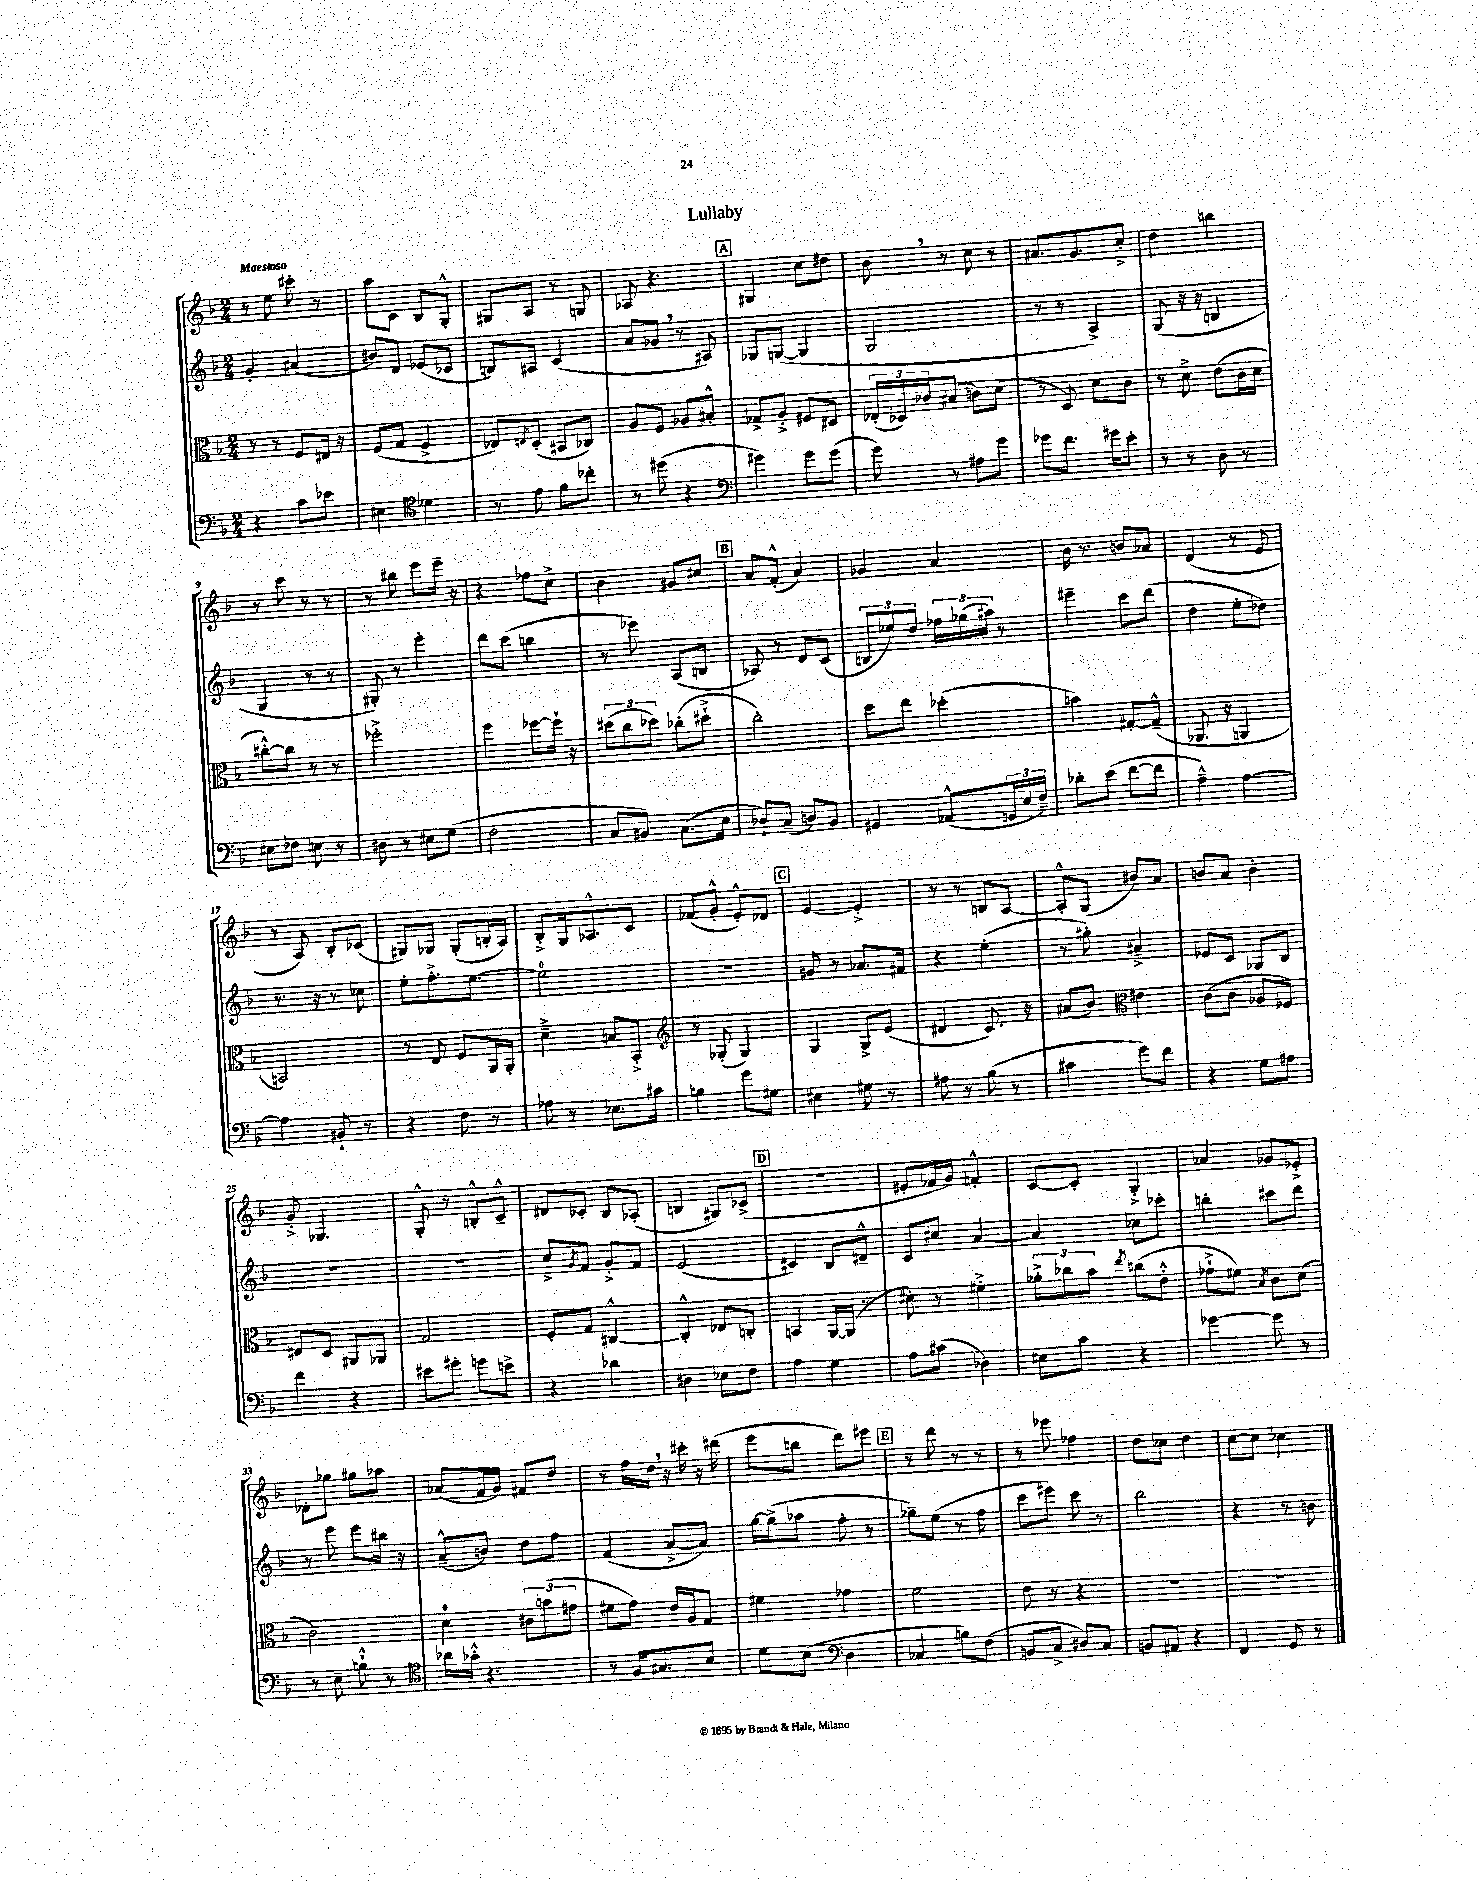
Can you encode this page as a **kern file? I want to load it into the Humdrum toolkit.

**kern	**kern	**kern	**kern
*part4	*part3	*part2	*part1
*staff4	*staff3	*staff2	*staff1
*clefF4	*clefC3	*clefG2	*clefG2
*k[b-]	*k[b-]	*k[b-]	*k[b-]
*M2/4	*M2/4	*M2/4	*M2/4
=1	=1	=1	=1
!	!	!	!LO:TX:a:B:t=Maestoso
4r	8r	4g'/	8r
.	8r	.	8ee\
8c\L	8F/L	(4a#X/	8ccc#X'\
8e-X\J	16E#X/Jk	.	8r
.	16r	.	.
=2	=2	=2	=2
4E#X\	(8F/L	8b#X/L)	8aa\L
.	8G/J	8d/J	8c\J
*clefC4	*	*	*
4d-X\	4F^/	(8e-X/L	8B-/L
.	.	8c-X/J	8G'^^/J
=3	=3	=3	=3
8r	8E-X/L)	8Bn/L)	8G#X/L
.	8qEn/	.	.
8e\	(8D'/J	8A#X/J	8A/J
8f\L	8BB#X/L	(4c/	8r
8cc-X'\J	8C-X/J)	.	8Gn/
=4	=4	=4	=4
8r	8A/L	8a/L	8A-X/
(8dd#X\	8F/J	8g-X,/J	4.r
4r	8A-X/L	8r	.
.	8B#X'^^/J	8A#X/)	.
!!LO:REH:place=s1:t=A
=5	=5	=5	=5
*clefF4	*	*	*
4g#X\)	8G-X^/L	8G-X/L	4G#X/
.	8A'^/J	([8Gn/J	.
8g#\L	8F#X/L	4G/]	8cc\L
(8g#\J	8D#X/J	.	8dd#X\J
=6	=6	=6	=6
8g\)	(24E-X'/LL	2G/	8b-,\
.	24D-X/)	.	.
.	24c-X/J	.	.
8r	(8B#X/J	.	8r
8A#X\L	8cn\L)	.	8cc\
8g\J	(8d\J	.	8r
=7	=7	=7	=7
8g-X\L	8r	8r	8.a#X/L
8.f\J	8D/)	8r	.
.	.	.	8.g/
.	8d\L	4A^/)	.
16g#X\KL	.	.	.
8e'\J	8c\J	.	8cc'^/J
=8	=8	=8	=8
8r	8r	(8G/	4dd\
8r	8d^\	16r	.
.	.	16r	.
8D\	(8e\L	4Bn/	4bbn\
8r	16c\L	.	.
.	16d\JJ	.	.
!!LO:LB:g=z
=9	=9	=9	=9
8E#X\L	[8cc#X'^^\L)	4G/	8r
8F-X\J	8cc#\J]	.	8ccc\
8En\	8r	8r	8r
8r	8r	8r	8r
=10	=10	=10	=10
8D#X\	2ff-X'^\	8G#X'/)	8r
8r	.	8r	8bb#X\
8E#X\L	.	4eee'\	8eee\L
(8G\J	.	.	16eee~\Jk
.	.	.	16r
=11	=11	=11	=11
2F\	4ff\	8ddd\L	4r
.	.	(8ccc\J	.
.	[8ff-X\L	4bbn\	8ff-X\L
.	16ff-`\Jk]	.	8cc^\J
.	16r	.	.
=12	=12	=12	=12
8C/L	(12dd#X\L	8r	4b-\
.	12cc\	.	.
8BB#X/J)	.	8eee-X\)	.
.	12dd-X\J)	.	.
(8.C\L	(8cc-X'\L	(8A/L	8g#X/L
.	8dd#X`^\J	8Bn/J	8cc#X/J
16E\Jk	.	.	.
!!LO:REH:place=s1:t=B
=13	=13	=13	=13
8D-X`/L)	2cc'\)	8A-X/)	8a/L
(8C~/J	.	8r	(8f'^^/J
8Dn/L)	.	8d/L	4a/)
8BB-/J	.	(8c/J	.
=14	=14	=14	=14
4GG#X/	8dd\L	12Bn/L	4g-X/
.	.	12ee-X/)	.
.	8ee\J	.	.
.	.	12dd/J	.
(8AA-X^^/L	(4dd-X'\	24ff-X\LL	4a/
.	.	(24gg-X\	.
.	.	24aa#X\JJ)	.
24GGn/L	.	8r	.
24E/	.	.	.
24F~/JJ)	.	.	.
=15	=15	=15	=15
8d-X'\L	4bn\)	4eee#X~\	16b-\
.	.	.	8.r
(8e\J	.	.	.
[8f\L	[8G#X'/L	8ccc\L	8bn/L
8f\J]	(8G#~^^/J]	(8ddd\J	8a-X/J
=16	=16	=16	=16
4A~^^\)	8.AA-X/	4dd\	(4d/
.	16r	.	.
[4A\	4AAn/	8ee'\L	8r
.	.	8dd-X\J)	8e/
!!LO:LB:g=z
=17	=17	=17	=17
4A\]	2BBn/)	8.r	8r
.	.	.	8A/)
.	.	16r	.
8BB#X`/	.	8r	8B-'/L
8r	.	8cc-X\	(8c-X/J
=18	=18	=18	=18
4r	8r	8ee'\L	8G#X/L)
.	8E/	8.ff'^\	8G-X/J
8F\	8F/L	.	(8G-'/L
.	.	[8.ee\J	.
8r	16AA/L	.	16Bn'/L
.	16AA'/JJ	.	16A/JJ)
=19	=19	=19	=19
8A-X\	4d~^\	2ee\]	8B-'^/L
8r	.	.	16G/k
.	.	.	8.A-X^^/
8.E-X\L	8Bn/L	.	.
.	8BB-'^/J	.	8c/J
16c#X\Jk	.	.	.
=20	=20	=20	=20
*	*clefG2	*	*
4Bn\	8r	2r	(8f-X/L
.	(8G-X'/	.	8g'^^/J
8g\L	4G-/)	.	8e'^^/L)
8G#X\J	.	.	8d-X/J
!!LO:REH:place=s1:t=C
=21	=21	=21	=21
4E#X\	4G/	8g#X/	[4e/
.	.	8r	.
8G#X\	8G^/L	8.a-X/L	4e'^/]
8r	(8e/J	.	.
.	.	16f#X/Jk	.
=22	=22	=22	=22
8A#X\	4d#X/	4r	8r
8r	.	.	8r
(8B-\	8.c/)	(4ee'\	8Bn/L
8r	.	.	[8A/J
.	16r	.	.
=23	=23	=23	=23
4c#X\	(8a#X/L	8r	8A'^^/L]
.	8b-/J)	8gg#X'\)	(8G/J
*	*clefC3	*	*
8g\L)	4e#X\	4a#X~^/	8b#X/L)
8f\J	.	.	8a/J
=24	=24	=24	=24
4r	(8c\L	8e-X/L	8bn/L
.	8c\J	8c/J	8a/J
8G\L	8A-X/L	8G-X/L	4b'\
8A#X\J	8F-X/J)	8B-/J	.
!!LO:LB:g=z
=25	=25	=25	=25
4f\	8E#X/L	2r	8g'^/
.	8D/J	.	4.G-X/
4r	8AA#X/L	.	.
.	8AA-X/J	.	.
=26	=26	=26	=26
8e#X\L	2G/	2r	8G'^^/
8g#X'\J	.	.	8r
8gn\L	.	.	8Bn'^^/L
8en^\J	.	.	8c~^^/J
=27	=27	=27	=27
4r	8F'/L	8cc^/L	8d#X/L
.	.	8qg/	.
.	8G/J	8f/J	8c-X'/J
4d-X\	[4C#X^^/	8g'^/L	8B-/L
.	.	8f/J	(8A-X'/J
=28	=28	=28	=28
4D#X\	4C#'^^/]	(2e/	4Bn/
8E-X\L	8E-X/L	.	8G#X/L)
8F\J	8Cn'/J	.	(8c-X^/J
!!LO:REH:place=s1:t=D
=29	=29	=29	=29
4A\	4BBn/	4c#X/)	2r
4G\	[16AA/LL	8B-/L	.
.	(16AA/JJ]	.	.
.	8r	8d#X~^^/J	.
=30	=30	=30	=30
8A\L	8d#X'\)	8c/L	8e#X'/L
(8c#X\J	8r	8cc#X/J	16f-X/L
.	.	.	16g/JJ)
4D-X\)	4f#X'^\	[4a/	4fn'^^/
=31	=31	=31	=31
8E#X\L	12a-X'^\L	4a/]	[8c/L
.	12cc-X\	.	.
8c\J	.	.	8c'/J]
.	12b-\J	.	.
.	8qee/	.	.
4r	(8ccn\L	8cc-X\L	4G'^/
.	8e'^^\J	8ccc-X'\J	.
=32	=32	=32	=32
[4g-X\	8g-X`^\L	4bbn'\	4a-X/
.	8f#X\J)	.	.
.	8qB-/	.	.
8g-\]	8c\L	8ccc#X\L	8g-X/L
8r	(8d\J	8ddd\J	8e-X'^/J
!!LO:LB:g=z
=33	=33	=33	=33
8r	2c\)	8r	8d-X'\L
8E~\	.	8eee\	8gg-X\J
8Bn`^^\	.	8eee\L	8gg#X\L
8r	.	16bb#X\Jk	8aa-X\J
.	.	16r	.
=34	=34	=34	=34
*clefC4	*	*	*
16a-X\LL	4d\	(8a~^^/L	(8a-X/L
16g-X'^^\JJ	.	.	.
4.r	.	8bn/J)	16f/L
.	.	.	16g/JJ)
.	12c#X\L	8dd\L	8f#X/L
.	(12bn\	.	.
.	.	8ff\J	8dd/J
.	12g#X\J	.	.
=35	=35	=35	=35
8r	8f#X\L	(4f/	8r
16F/KL	8g\J)	.	16ff\LL
8.G#X/	.	.	16dd,\JJ
.	16e/LL	[8a^/L	16r
.	16A/J	.	16ccc#X'\
8B-/J	8G/J	8a/J])	16r
.	.	.	(16ddd#X\
=36	=36	=36	=36
8d\L	4f#X\	[16gg\LL	8eee\L
.	.	(16gg^\J]	.
(8B-\J	.	8aa-X\J	8bbn\J
*clefF4	*	*	*
4D\	4g-X\	8ff'\	8ddd\L)
.	.	8r	8eee#X\J
!!LO:REH:place=s1:t=E
=37	=37	=37	=37
4C-X/	2f\	8gg-X~\L)	8r
.	.	(8ee\J	8ddd\
8Bn\L)	.	8r	8r
(8F\J	.	8ff\	8r
=38	=38	=38	=38
8BBn/L	8e\	8ccc\L	8r
8C^/J	8r	8eee#X\J)	8eee-X\
8D#X/L)	4r	8ccc\	4ff-X\
8C/J	.	8r	.
=39	=39	=39	=39
8BBn/L	2r	2bb-\	8dd\L
8AA#X/J	.	.	8cc-X\J
4r	.	.	4dd\
=40	=40	=40	=40
4FF/	2r	4r	[8cc\L
.	.	.	8cc\J]
8GG/	.	8r	4cc-X\
8r	.	8bn\	.
==	==	==	==
*-	*-	*-	*-
